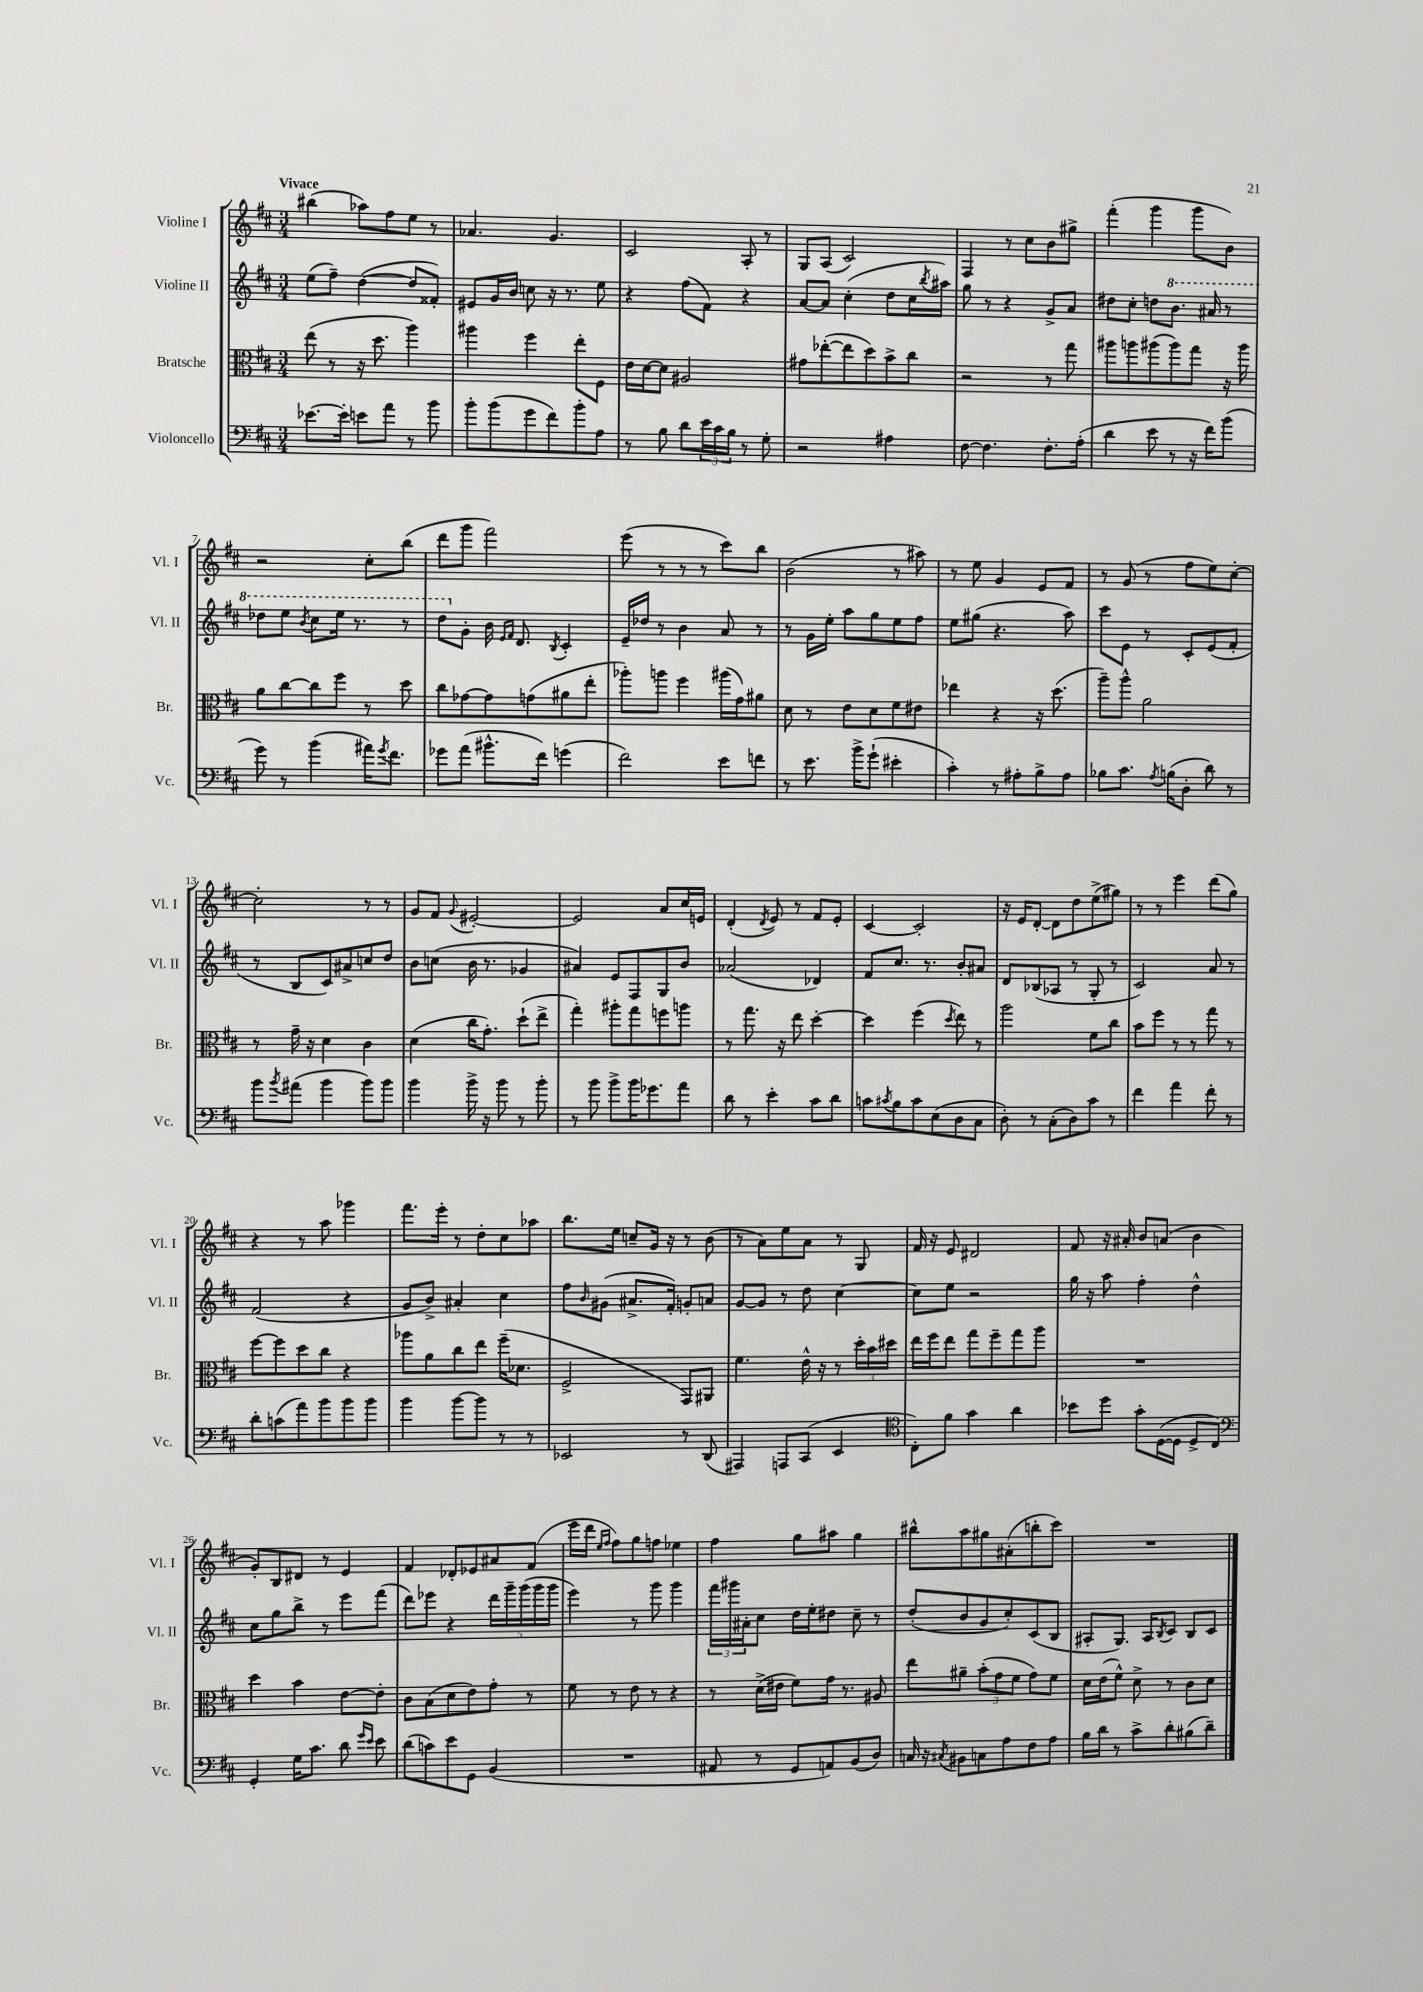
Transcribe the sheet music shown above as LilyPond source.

<<
\new StaffGroup <<
\new Staff = "s0" \with { instrumentName = "Violine I" shortInstrumentName = "Vl. I" } {
    \clef treble \key d \major \numericTimeSignature \time 3/4 \tempo "Vivace"
    bis''4( aes''8) fis''8 e''8 r8 |
    aes'4. g'4. |
    cis'2 a8-. r8 |
    g8 a8( cis'2) |
    fis4 r8 cis''8 b'8 gis''8-> |
    fis'''4-.( g'''4 g'''8 b'8) |
    r2 cis''8-. b''8( |
    d'''8 g'''8 fis'''2) |
    e'''8( r8 r8 r8 cis'''8) b''8 |
    b'2( r8 ais''8) |
    r8 e''8 g'4 e'8 fis'8 |
    r8 g'8( r8 fis''8 e''8) cis''8~-. |
    cis''2-. r8 r8 |
    g'8 fis'8 \appoggiatura { g'8 } eis'2~-. |
    eis'2 a'8 cis''16 e'16 |
    d'4-.( \acciaccatura { d'8 } e'8) r8 fis'8 e'8-. |
    cis'4~ cis'2-. |
    r16 e'16 d'8~-. d'8 d''8 e''8->( gis''8) |
    r8 r8 e'''4 d'''8( g''8) |
    r4 r8 a''8 ges'''4 |
    fis'''8. e'''16-. r8 d''8-. cis''8 aes''8 |
    b''8. e''16 c''8-- g'16 r16 r8 b'8( |
    r8 a'8) e''8 a'8 r8 g8 |
    fis'16 r16 e'8 dis'2 |
    fis'8 r16 ais'16-. b'8 a'8( b'4 |
    g'8-.) b8 dis'8 r8 e'4 |
    fis'4 des'8-. ees'8 ais'8 fis'8( |
    e'''16 d'''16 \grace { e''16 fis''16 } fis''8) g''8 f''8 ees''4 |
    fis''4 g''8 ais''8 g''4 |
    bis''8-^ a''8 gis''8 ais'8-.( b''8-. cis'''8) |
    R2. \bar "|." |
}
\new Staff = "s1" \with { instrumentName = "Violine II" shortInstrumentName = "Vl. II" } {
    \clef treble \key d \major \numericTimeSignature \time 3/4
    e''8( fis''8--) d''4~( d''8 fisis'8-.) |
    eis'8 g'16 b'16 c''8 r16 r8. e''8 |
    r4 fis''8( fis'8) r4 |
    a'8~ a'8 cis''4-.( d''8 cis''16 \acciaccatura { b''8 } ais''16) |
    g''8 r8 r4 g'8-> a'8 |
    dis''8 cis''8-. d''8 \ottava #1 b''8. ais''16 r8 |
    des'''8 e'''8 \acciaccatura { b''8 } cis'''8 e'''16 r8. r8 |
    d'''8 \ottava #0 g'8-. b'16 \grace { e'16 fis'16 } d'8. \acciaccatura { b8 } cis'4-. |
    e'16-- des''16 r8 b'4 a'8 r8 |
    r8 g'16 e''16-. a''8 g''8 e''8 fis''8 |
    e''8 gis''8( r4. a''8) |
    cis'''8 e'8 r8 cis'8-. e'8( fis'8-. |
    r8 b8 cis'8) ais'8-> c''8 d''8 |
    b'8 c''8( b'16 r8. ges'4 |
    ais'4) e'8 fis8 g8 b'8 |
    aes'2( des'4) |
    fis'8 cis''8. r8. b'8-. ais'8 |
    d'8 bes8( aes8 r8 g8-. r8 |
    cis'2) a'8 r8 |
    fis'2( r4 |
    g'8 b'8->) ais'4-. cis''4 |
    fis''8 \grace { b'16 } gis'8( ais'8.-> fis'16-.) g'8-. a'8 |
    g'8~ g'8 r8 d''8 cis''4~ |
    cis''8 e''8 r2 |
    g''16 r16 a''8 fis''4-. d''4-^ |
    cis''8 g''8 b''8-> r8 e'''8 fis'''8( |
    d'''8) ees'''8 r4 \tuplet 5/4 { d'''16 g'''16-- g'''16( g'''16 g'''16 } |
    e'''4) r8 g'''8 g'''4 |
    \tuplet 3/2 { fis'''16 gis'''16 ais'16-. } cis''8 d''16 e''16-. dis''8 cis''8-- r8 |
    d''8-.( b'8 g'8 cis''8-.) cis'8( b8 |
    ais8-. g8.) ais16 \acciaccatura { b8 } cis'8 b8 cis'8 \bar "|." |
}
\new Staff = "s2" \with { instrumentName = "Bratsche" shortInstrumentName = "Br." } {
    \clef alto \key d \major \numericTimeSignature \time 3/4
    e''8( r8 r16 d''8. a''4) |
    ais''4 fis''4 e''8-. fis8 |
    e'16 d'16~ d'8 ais2 |
    gis'8 ees''8~-.( ees''8 d''8) b'8-> cis''8 |
    r2 r8 g''8 |
    ais''8 a''8 ais''8( ais''8) g''8 r16 ais''16 |
    a'8 cis''8~ cis''8 fis''8 r8 d''8 |
    cis''8 ges'8~ ges'8 g'8( ais'8 e''8-. |
    aes''8-.) a''8 fis''4 ais''16( g'16) ais'8 |
    d'8 r8 e'8 d'8 fis'8 eis'8 |
    ees''4 r4 r16 d''8.( |
    a''8--) a''8-^ a'2 |
    r8 g'16-- r16 d'4 cis'4 |
    d'4( cis''16 g'8.-.) d''8-!( e''8-> |
    g''4-.) ais''8-. g''8 f''8 a''8 |
    r8 g''8. r16 e''8 d''4~-. |
    d''4 fis''4( \acciaccatura { d''8 } e''8) r8 |
    a''2 fis'8 cis''8 |
    b'8 fis''8 r8 r8 g''8 r8 |
    fis''8~ fis''8 d''8 cis''8 r4 |
    aes''8 a'8 cis''8 e''8 fis''16--( des'8. |
    fis2-> g,8) ais,8 |
    fis'4. e'16-^ r16 r8 \tuplet 3/2 { d''16-. b'16 dis''16 } |
    e''16 fis''16 e''8 g''8 fis''8-- g''8 a''8 |
    R2. |
    d''4 b'4 e'8~ e'8-. |
    cis'8 b8( d'8 e'8) g'8-. r8 |
    fis'8 r8 e'8 r8 r4 |
    r8 d'16->( eis'16 fis'8) g'16 r8. ais8 |
    e''8 ais'8-- \tuplet 3/2 { b'8-.( g'8 fis'8 } g'8) fis'8 |
    d'16 e'16( fis'8-^) d'8-> r8 cis'8 d'8 \bar "|." |
}
\new Staff = "s3" \with { instrumentName = "Violoncello" shortInstrumentName = "Vc." } {
    \clef bass \key d \major \numericTimeSignature \time 3/4
    ees'8.~ ees'16-. e'8 a'8 r8 b'8 |
    b'8-. b'8( g'8 fis'8) b'8-. a8 |
    r8 b8 d'8 \tuplet 3/2 { e'16 cis'16 b16 } r8 g8-. |
    r2 ais4 |
    fis8~ fis4. fis8.-. a16-.( |
    d'4 e'8 r8 r16 fis'16) b'8( |
    g'8) r8 b'4( ais'16) \acciaccatura { g'8 } fis'8. |
    ges'8 a'8( bis'8.-^ fis'16) g'4( |
    fis'2) e'8 f'8 |
    r8 e'8. b'16-> g'8-!( eis'4-. |
    cis'4-.) r8 ais8-. b8-> ais8 |
    bes8 cis'8. \acciaccatura { a8 } b16( d8-. d'8) r8 |
    b'8 \acciaccatura { b'8 } ais'8( b'4 b'8) b'8 |
    b'4 b'16-> r16 b'8 r8 b'8-. |
    r8 b'8 b'8-> b'16 ges'8. a'8 |
    d'8 r8 e'4-. cis'8 d'8 |
    c'8 \acciaccatura { cis'8 } b8 cis'8 e8( d8 cis8 |
    d8-.) r8 cis8-.( d8) cis'8 r8 |
    fis'4 a'4 fis'8-. r8 |
    d'8-. c'8( a'8) b'8 b'8 b'8 |
    b'4 b'8~ b'8 r8 r8 |
    ees,2 r8 d,8( |
    ais,,4) a,,8 cis,8( e,4 |
    \clef tenor cis8-.) fis'8 g'4 a'4 |
    bes'8 d''8 g'8-. d16~( d16 d8-> cis8) |
    \clef bass g,4-. g16 cis'8. d'8 \grace { g'16 e'16 } e'8 |
    d'8( c'8) e'8 g,8 b,4( |
    R2. |
    ais,8 r8 g,8 a,8) b,8( d8) |
    c16 r16 \acciaccatura { cis8 } bis,8 c8 a8 fis8 a8 |
    b16 d'16 r8 cis'8-> d'8-. bis8( d'8--) \bar "|." |
}
>>
>>
